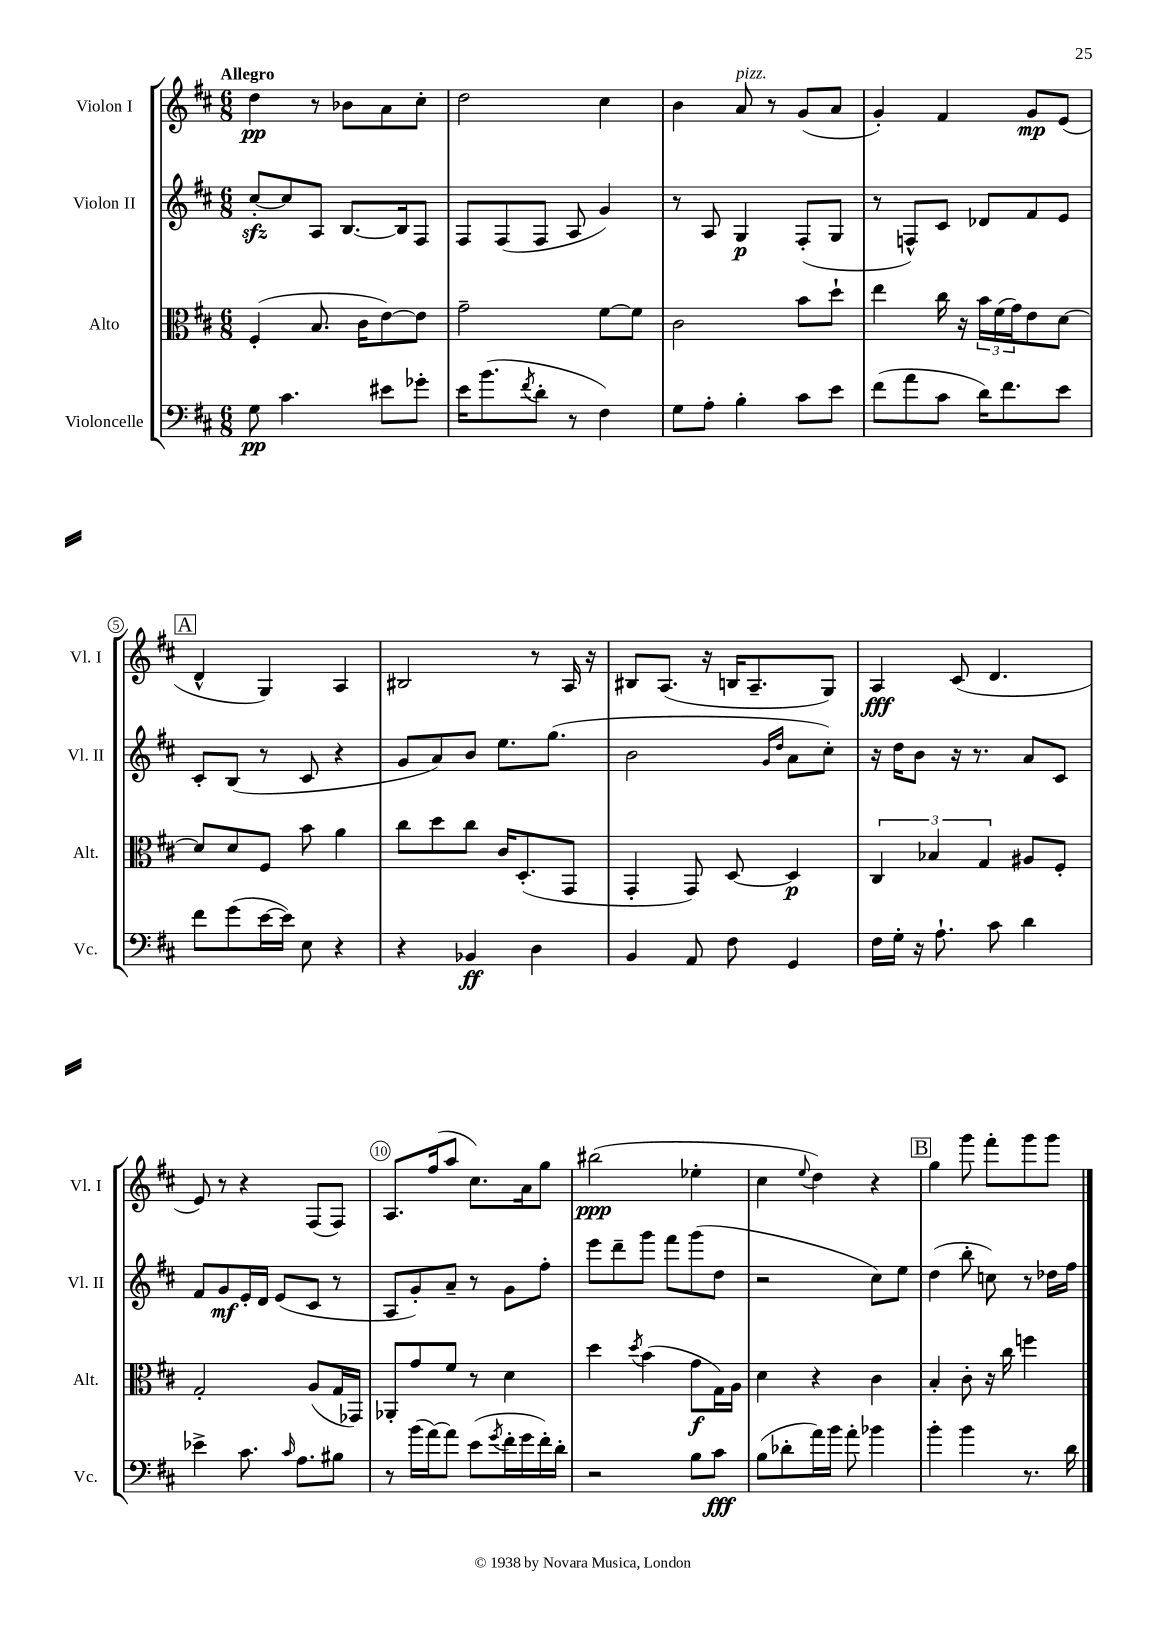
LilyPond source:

<<
\new StaffGroup <<
\new Staff = "s0" \with { instrumentName = "Violon I" shortInstrumentName = "Vl. I" } {
    \clef treble \key d \major \numericTimeSignature \time 6/8 \tempo "Allegro"
    d''4\pp r8 bes'8 a'8 cis''8-. |
    d''2 cis''4 |
    b'4 a'8^\markup { \italic "pizz." } r8 g'8( a'8 |
    g'4-.) fis'4 g'8\mp e'8( |
    \mark \markup { \box "A" } d'4-^ g4) a4 |
    bis2 r8 a16 r16 |
    bis8 a8.( r16 b16 a8.-- g8) |
    a4\fff cis'8( d'4. |
    e'8) r8 r4 fis8( fis8) |
    a8. fis''16( a''8 cis''8.) a'16 g''8 |
    bis''2\ppp( ees''4-. |
    cis''4 \appoggiatura { e''8 } d''4) r4 |
    \mark \markup { \box "B" } g''4 g'''8 fis'''8-. g'''8 g'''8 \bar "|." |
}
\new Staff = "s1" \with { instrumentName = "Violon II" shortInstrumentName = "Vl. II" } {
    \clef treble \key d \major \numericTimeSignature \time 6/8
    cis''8~-.\sfz cis''8 a8 b8.~ b16 fis8 |
    fis8 fis8( fis8 a8 g'4) |
    r8 a8 g4\p fis8-.( g8 |
    r8 f8-^) cis'8 des'8 fis'8 e'8 |
    \mark \markup { \box "A" } cis'8-. b8( r8 cis'8 r4 |
    g'8 a'8) b'8 e''8. g''8.( |
    b'2 \grace { g'16 d''16 } a'8 cis''8-.) |
    r16 d''16 b'8 r16 r8. a'8 cis'8 |
    fis'8 g'8\mf e'16-. d'16 e'8( cis'8 r8 |
    a8 g'8-.) a'8-- r8 g'8 fis''8-. |
    e'''8 d'''8-- g'''8 fis'''8 g'''8( d''8 |
    r2 cis''8) e''8 |
    \mark \markup { \box "B" } d''4( b''8-. c''8) r8 des''16 fis''16 \bar "|." |
}
\new Staff = "s2" \with { instrumentName = "Alto" shortInstrumentName = "Alt." } {
    \clef alto \key d \major \numericTimeSignature \time 6/8
    fis4-.( b8. cis'16 e'8~) e'8 |
    g'2-- fis'8~ fis'8 |
    cis'2 b'8 d''8-! |
    e''4 cis''16 r16 \tuplet 3/2 { b'16 fis'16( g'16) } e'8 d'8~ |
    \mark \markup { \box "A" } d'8 d'8 fis8 b'8 a'4 |
    cis''8 d''8 cis''8 cis'16 d8.-.( g,8 |
    g,4-. g,8) d8~ d4\p |
    \tuplet 3/2 { cis4 bes4 g4 } ais8 fis8-. |
    g2-. a8( g16 ges,16) |
    aes,8-. g'8 fis'8 r8 d'4 |
    d''4 \acciaccatura { d''8 } b'4( g'8\f g16) a16 |
    d'4 r4 cis'4 |
    \mark \markup { \box "B" } b4-. cis'8-. r16 cis''16 f''4 \bar "|." |
}
\new Staff = "s3" \with { instrumentName = "Violoncelle" shortInstrumentName = "Vc." } {
    \clef bass \key d \major \numericTimeSignature \time 6/8
    g8\pp cis'4. eis'8 ges'8-. |
    e'16 b'8.( \acciaccatura { fis'8 } d'8-. r8 fis4) |
    g8 a8-. b4-. cis'8 e'8 |
    fis'8( a'8 cis'8 d'16) fis'8. e'8 |
    \mark \markup { \box "A" } fis'8 g'8( e'16~ e'16) e8 r4 |
    r4 bes,4\ff d4 |
    b,4 a,8 fis8 g,4 |
    fis16 g16-. r16 a8.-! cis'8 d'4 |
    ees'4-> cis'8. \grace { cis'16 } a8. bis8 |
    r8 b'16( a'16~) a'8 e'8( \acciaccatura { g'8 } fis'16-. g'16 fis'16-.) d'16-. |
    r2 b8 cis'8\fff |
    b8( des'8-. a'16) b'16 a'8-. bes'4 |
    \mark \markup { \box "B" } b'4-. b'4 r8. d'16 \bar "|." |
}
>>
>>
\layout { \context { \Score \override BarNumber.break-visibility = ##(#f #t #t) barNumberVisibility = #(every-nth-bar-number-visible 5) \override BarNumber.stencil = #(make-stencil-circler 0.1 0.3 ly:text-interface::print) } }
